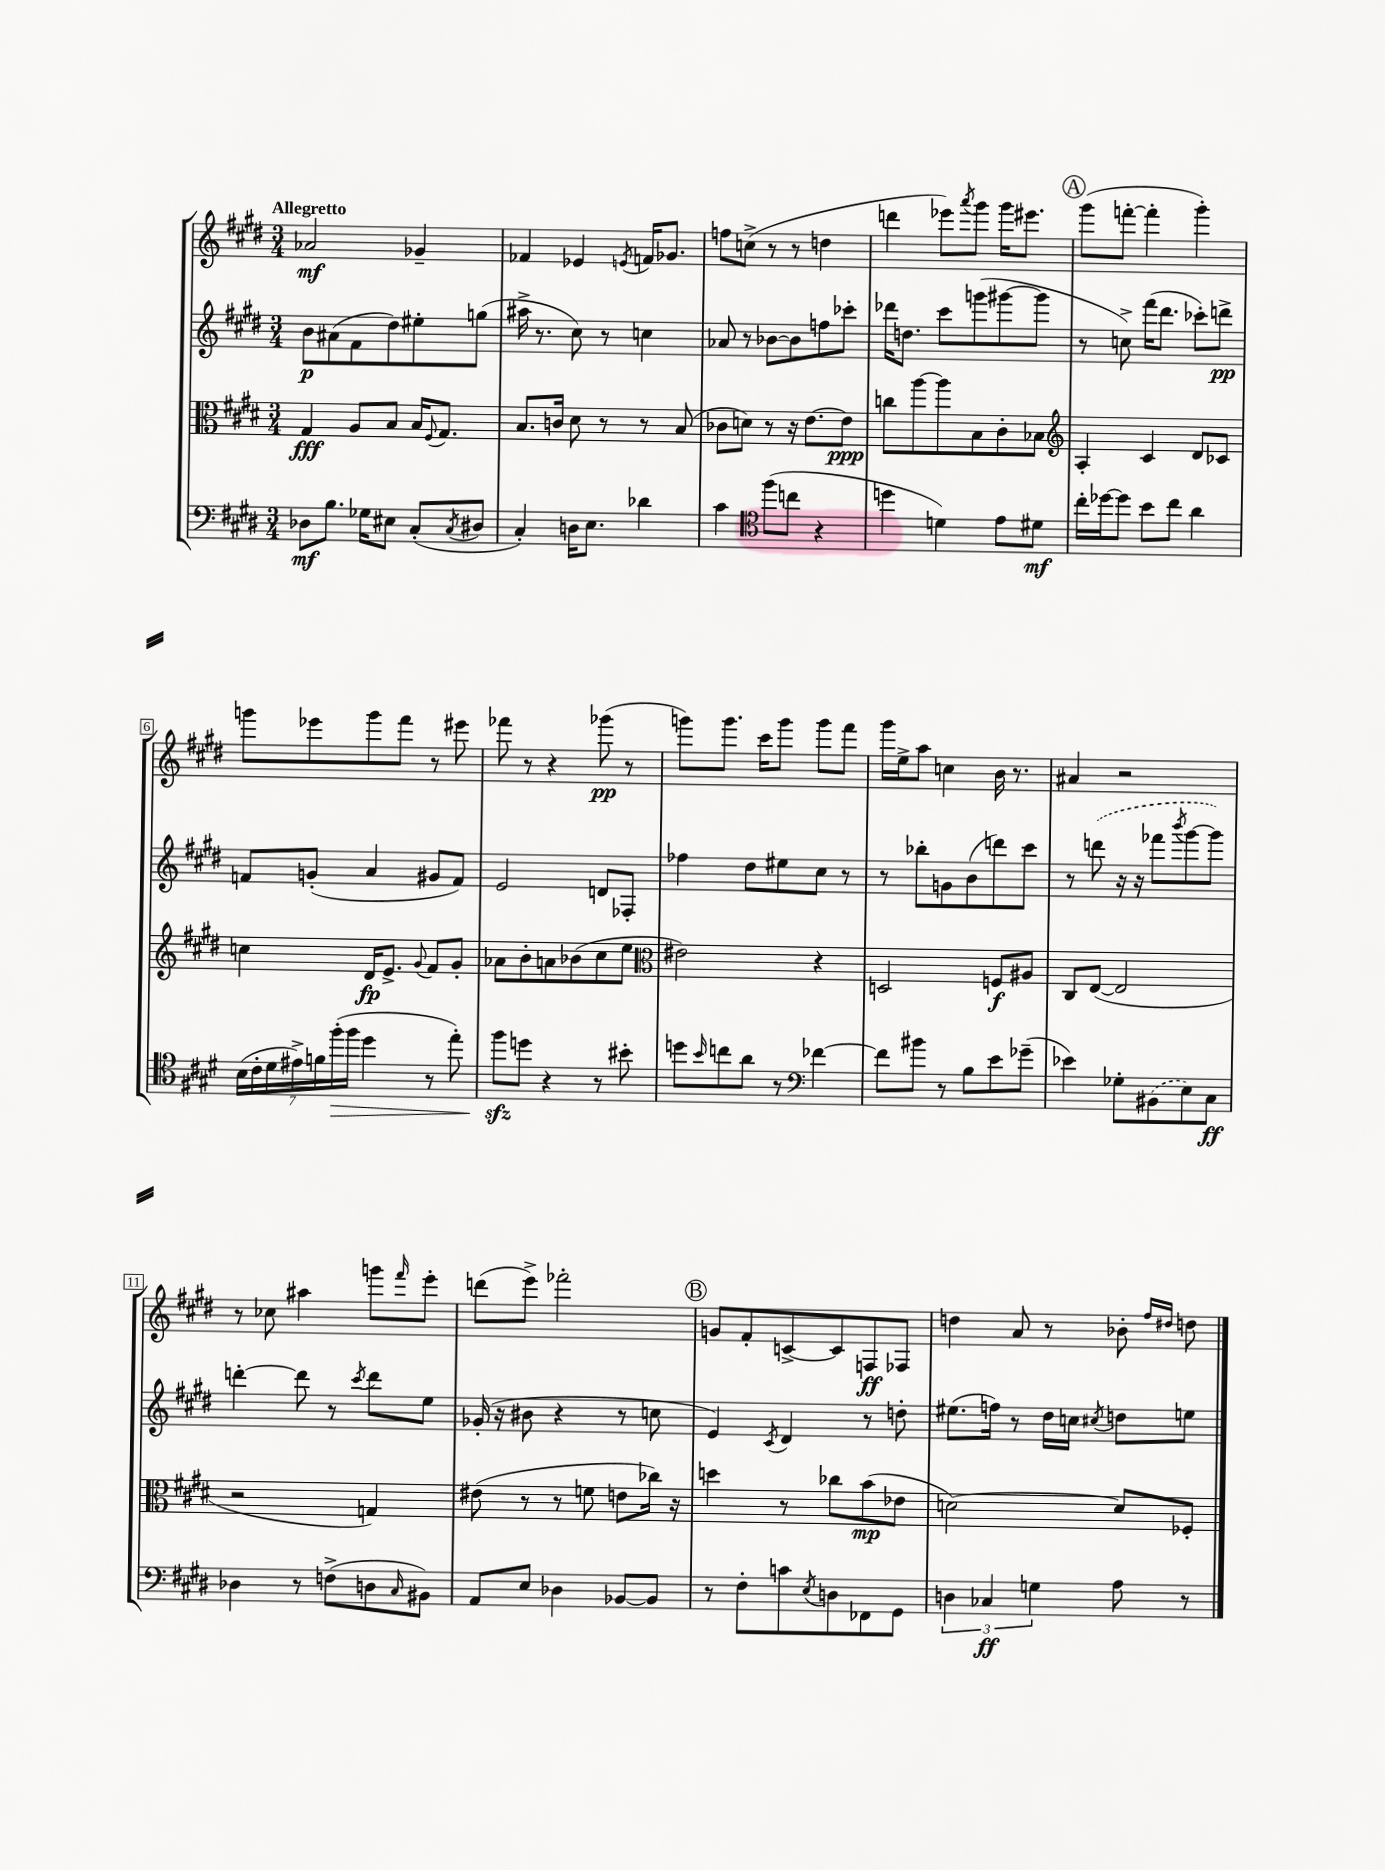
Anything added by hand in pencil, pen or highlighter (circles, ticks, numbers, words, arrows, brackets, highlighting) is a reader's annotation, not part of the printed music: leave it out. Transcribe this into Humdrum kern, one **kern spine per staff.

**kern	**kern	**kern	**kern
*staff4	*staff3	*staff2	*staff1
*clefF4	*clefC3	*clefG2	*clefG2
*k[f#c#g#d#]	*k[f#c#g#d#]	*k[f#c#g#d#]	*k[f#c#g#d#]
*M3/4	*M3/4	*M3/4	*M3/4
8D-\L	4G#/	8b\L	2a-/
8.B\J	.	(8a#\	.
.	8A/L	8f#\	.
16G-\LK	.	.	.
8E#\J	8B/J	8dd#\)	.
(8C#'/L	16B/LK	8ee#'\	4g-~/
.	8qqF#/	.	.
.	8.G#/J	.	.
8qC#/	.	.	.
8D#/J	.	(8gg\J	.
=	=	=	=
4C#'/)	8.B/L	16aa#^\	4f-/
.	.	8.r	.
.	16c/Jk	.	.
16D\LK	8d#\	8cc#\)	4e-/
8.E\J	.	.	.
.	8r	8r	.
.	.	.	8qe/
4d-\	8r	4cc\	16f/LK
.	.	.	8.g-/J
.	(8B/	.	.
=	=	=	=
4c#\	8c-\L	8a-/	8ff\L
.	8d\J)	8r	(8cc^\J
*clefC4	*	*	*
(8ff#\L	8r	[8b-\L	8r
8cc\J	16r	8b-\]	8r
.	[8.e\L	.	.
4r	.	8ff\	4dd\
.	8e\]J	8ccc-'\J	.
=	=	=	=
4dd\	8cc\L	16ddd-\LK	4ddd\
.	.	8.dd\J	.
.	[8aa\	.	.
4d\)	8aa\]	8ccc#\L	8eee-\L)
.	.	.	8qaaa/
.	8B\	(8ggg\	8ggg#\J
8e\L	8c#'\	[8ggg#\	16ggg#\LK
.	.	.	8.eee#\J
8d#\J	8B-\J	8ggg#\]J	.
=	=	=	=
*	*clefG2	*	*
16cc#'\LL	4A'/	8r	(8ggg#\L
[16dd-\J	.	.	.
8dd-\]J	.	8cc^\)	[8fff'\J
8b\L	4c#/	(16fff#\LK	4fff'\]
.	.	8.ddd#\J	.
8cc#\J	.	.	.
4a\	8d#/L	8ccc-'\L)	4ggg#'\)
.	8c-/J	8ddd^\J	.
=	=	=	=
(28B\LL	4cc\	8f/L	8ggg\L
28c#'\	.	.	.
28d#\	.	.	.
28e#^\)	.	.	.
.	.	(8g'/J	8eee-\
28f\	.	.	.
(28ff#'\	.	.	.
28ff#\JJ	.	.	.
4dd#\	16d#/LK	4a/	8ggg\
.	8.e^/J	.	.
.	.	.	8fff#\J
.	8qqg#/	.	.
8r	8f#/L	8g#/L	8r
8ee'\)	8g#'/J	8f/J)	8eee#\
=	=	=	=
8ff#\L	8a-\L	2e/	8fff-\
8dd\J	8b'\	.	8r
4r	8a\	.	4r
.	(8b-\	.	.
8r	8cc#\	8d/L	(8ggg-\
8b#'\	8ee\J	8F-'/J	8r
=	=	=	=
*	*clefC3	*	*
8dd\L	2e#\)	4ff-\	8ggg\L)
16qqb/	.	.	.
8cc\	.	.	8.ggg\J
8a\J	.	8dd#\L	.
.	.	.	16ccc#\LK
8r	.	8ee#\	8ggg\J
*clefF4	*	*	*
[4f-\	4r	8cc#\J	8ggg\L
.	.	8r	8fff#\J
=	=	=	=
8f-\]L	2D/	8r	16ggg#\LL
.	.	.	16ee^\J
8b#\J	.	8bb-'\L	8aa\J
8r	.	8g\	4cc\
8B\L	.	(8b\	.
8e\	8F/L	8ddd\)	16b\
.	.	.	8.r
(8g-~\J	8A#/J	8ccc#\J	.
=	=	=	=
4e-\)	8C#/L	8r	4a#/
.	([8E/J	(8ddd\	.
8G-'\L	2E/]	16r	2r
.	.	16r	.
(8BB#\	.	8fff-\L	.
.	.	8qbbb/	.
8E\)	.	[8ggg#\	.
8C#\J	.	8ggg#\]J)	.
=	=	=	=
4D-\	2r	[4ddd'\	8r
.	.	.	8cc-\
8r	.	8ddd\]	4aa#\
(8F^\L	.	8r	.
.	.	8qccc#/	.
8D\	4G/)	8ddd\L	8ggg\L
16qqC#/	.	.	16qqfff#/
8BB#\J)	.	8ee\J	8eee'\J
=	=	=	=
8AA/L	(8e#\	(16g-'/	(8ddd\L
.	.	16r	.
8E/J	8r	8b#\	8eee^\J)
4D-\	8r	4r	2fff-'\
.	8f\	.	.
[8BB-/L	8e\L	8r	.
8BB-/]J	16cc-\Jk)	8cc\	.
.	16r	.	.
=	=	=	=
8r	4dd\	4e/)	8g/L
8F#'\L	.	.	8f#'/
.	.	8qc#/	.
8c\	8r	4d#/	[8c^/
8qE/	.	.	.
8D\	8cc-\L	.	8c/]
8FF-\	(8b\	8r	8F/
8GG#\J	8e-\J	8dd'\	8F-/J
=	=	=	=
6D\	[2d\)	(8.ee#\L	4dd\
6C-/	.	.	.
.	.	16ff\Jk)	.
.	.	8r	8a/
6G\	.	.	.
.	.	16dd#\LL	8r
.	.	16cc\JJ	.
.	.	8qcc#/	.
8A\	8d/]L	8dd\L	8b-'\
.	.	.	16qqff#/LL
.	.	.	16qqdd#/JJ
8r	8F-'/J	8ee\J	8dd\
==	==	==	==
*-	*-	*-	*-
